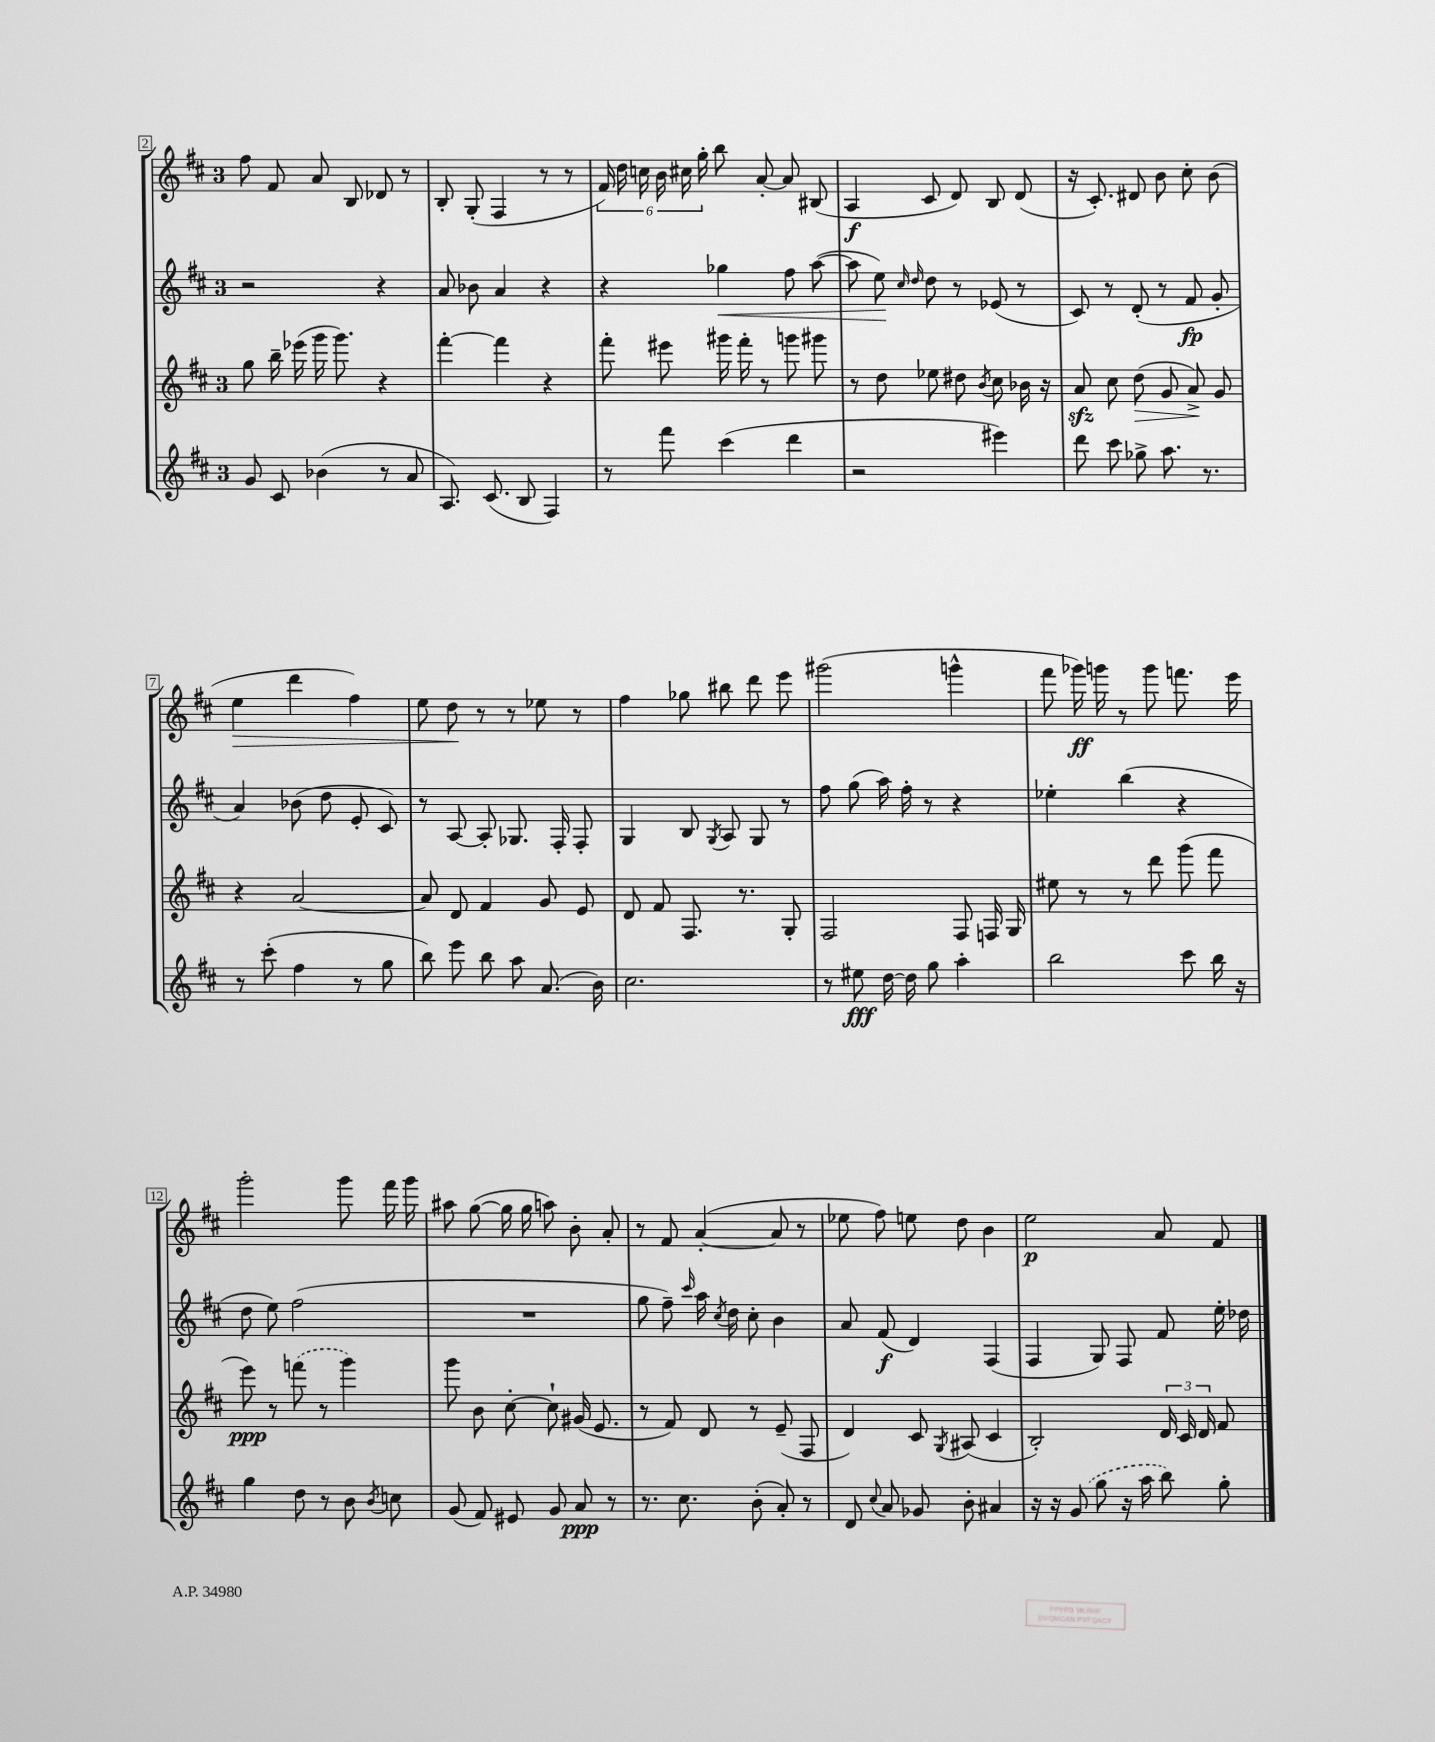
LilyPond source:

<<
\new StaffGroup <<
\new Staff = "s0" {
    \clef treble \key d \major \once \override Staff.TimeSignature.style = #'single-digit \time 3/4
    \autoBeamOff fis''8 fis'8 a'8 b8 des'8 r8 |
    b8-. g8-.( fis4 r8 r8 |
    \tuplet 6/4 { fis'16) d''16 c''16 b'16 cis''16 g''16-. } b''8 a'8~-. a'8 bis8( |
    a4\f cis'8 d'8) b8 d'8( |
    r16 cis'8.-.) dis'8 b'8 cis''8-. b'8( |
    e''4\> d'''4 fis''4) |
    e''8 d''8\! r8 r8 ees''8 r8 |
    fis''4 ges''8 bis''8 d'''8 e'''8 |
    gis'''2( g'''4-^ |
    fis'''8 ges'''16\ff) g'''16 r8 g'''8 f'''8. e'''16 |
    g'''2-. g'''8 fis'''16 g'''16 |
    ais''8 g''8~( g''16 g''16 a''8) b'8-. a'8-. |
    r8 fis'8 a'4~-.( a'8 r8 |
    ees''8 fis''8) e''8 d''8 b'4 |
    e''2\p a'8 fis'8 \bar "|." |
}
\new Staff = "s1" {
    \clef treble \key d \major \once \override Staff.TimeSignature.style = #'single-digit \time 3/4
    \autoBeamOff r2 r4 |
    a'8 bes'8 a'4 r4 |
    r4 ges''4\< fis''8 a''8~( |
    a''8 e''8\!) \grace { cis''16 d''16 } d''8 r8 ees'8( r8 |
    cis'8) r8 d'8-.( r8 fis'8\fp g'8-. |
    a'4) bes'8( d''8 e'8-. cis'8) |
    r8 a8~ a8-. ges8. fis16-. fis8-. |
    g4 b8 \acciaccatura { g8 } a8 g8 r8 |
    fis''8 g''8( a''16) fis''16-. r8 r4 |
    ees''4-. b''4( r4 |
    d''8 e''8) fis''2( |
    R2. |
    g''8 fis''8--) \grace { cis'''16 } a''16 \acciaccatura { cis''8 } d''16 cis''8-. b'4 |
    a'8 fis'8\f( d'4) fis4( |
    fis4 g8) fis8 fis'8 e''16-. des''16 \bar "|." |
}
\new Staff = "s2" {
    \clef treble \key d \major \once \override Staff.TimeSignature.style = #'single-digit \time 3/4
    \autoBeamOff g''8 b''16-- ees'''16( g'''16 g'''8.) r4 |
    fis'''4~-. fis'''4 r4 |
    fis'''8-. eis'''8 gis'''16 fis'''16-. r8 g'''8 gis'''8 |
    r8 d''8 ees''8 dis''8 \acciaccatura { b'8 } cis''8 bes'16 r16 |
    a'8\sfz cis''8 d''8\>( g'8 a'8->\!) g'8 |
    r4 a'2~ |
    a'8 d'8 fis'4 g'8 e'8 |
    d'8 fis'8 fis8. r8. g8-. |
    fis2 fis8 f16 g16 |
    eis''8 r8 r8 d'''8 g'''8( fis'''8 |
    e'''8\ppp) r8 \once \slurDashed f'''8( r8 g'''4) |
    g'''8 b'8 cis''8~-. cis''8-! gis'16( e'8. |
    r8 fis'8) d'8 r8 e'8--( fis8 |
    d'4) cis'8 \acciaccatura { g8 } ais8( cis'4 |
    b2-.) \tuplet 3/2 { d'16 cis'16 d'16 } fis'8 \bar "|." |
}
\new Staff = "s3" {
    \clef treble \key d \major \once \override Staff.TimeSignature.style = #'single-digit \time 3/4
    \autoBeamOff g'8 cis'8 bes'4( r8 a'8 |
    a8.) cis'8.( b8 fis4) |
    r8 fis'''8 cis'''4( d'''4 |
    r2 eis'''4) |
    d'''8 cis'''8 ges''8-> a''8. r8. |
    r8 cis'''8-.( fis''4 r8 g''8 |
    b''8) e'''8 b''8 a''8 a'8.( b'16) |
    cis''2. |
    r8 eis''8\fff d''16~ d''16 g''8 a''4-. |
    b''2 cis'''8 b''16 r16 |
    g''4 d''8 r8 b'8 \acciaccatura { b'8 } c''8 |
    g'8( fis'8) eis'8 g'8 a'8\ppp r8 |
    r8. cis''8. b'8-.( a'8-.) r8 |
    d'8 \appoggiatura { cis''8 } a'8 ges'8 b'8-. ais'4 |
    r16 r16 \once \slurDashed g'8( g''8 r16 a''16 b''8) g''8-. \bar "|." |
}
>>
>>
\layout { \context { \Score currentBarNumber = #2 \override BarNumber.stencil = #(make-stencil-boxer 0.1 0.3 ly:text-interface::print) } }
